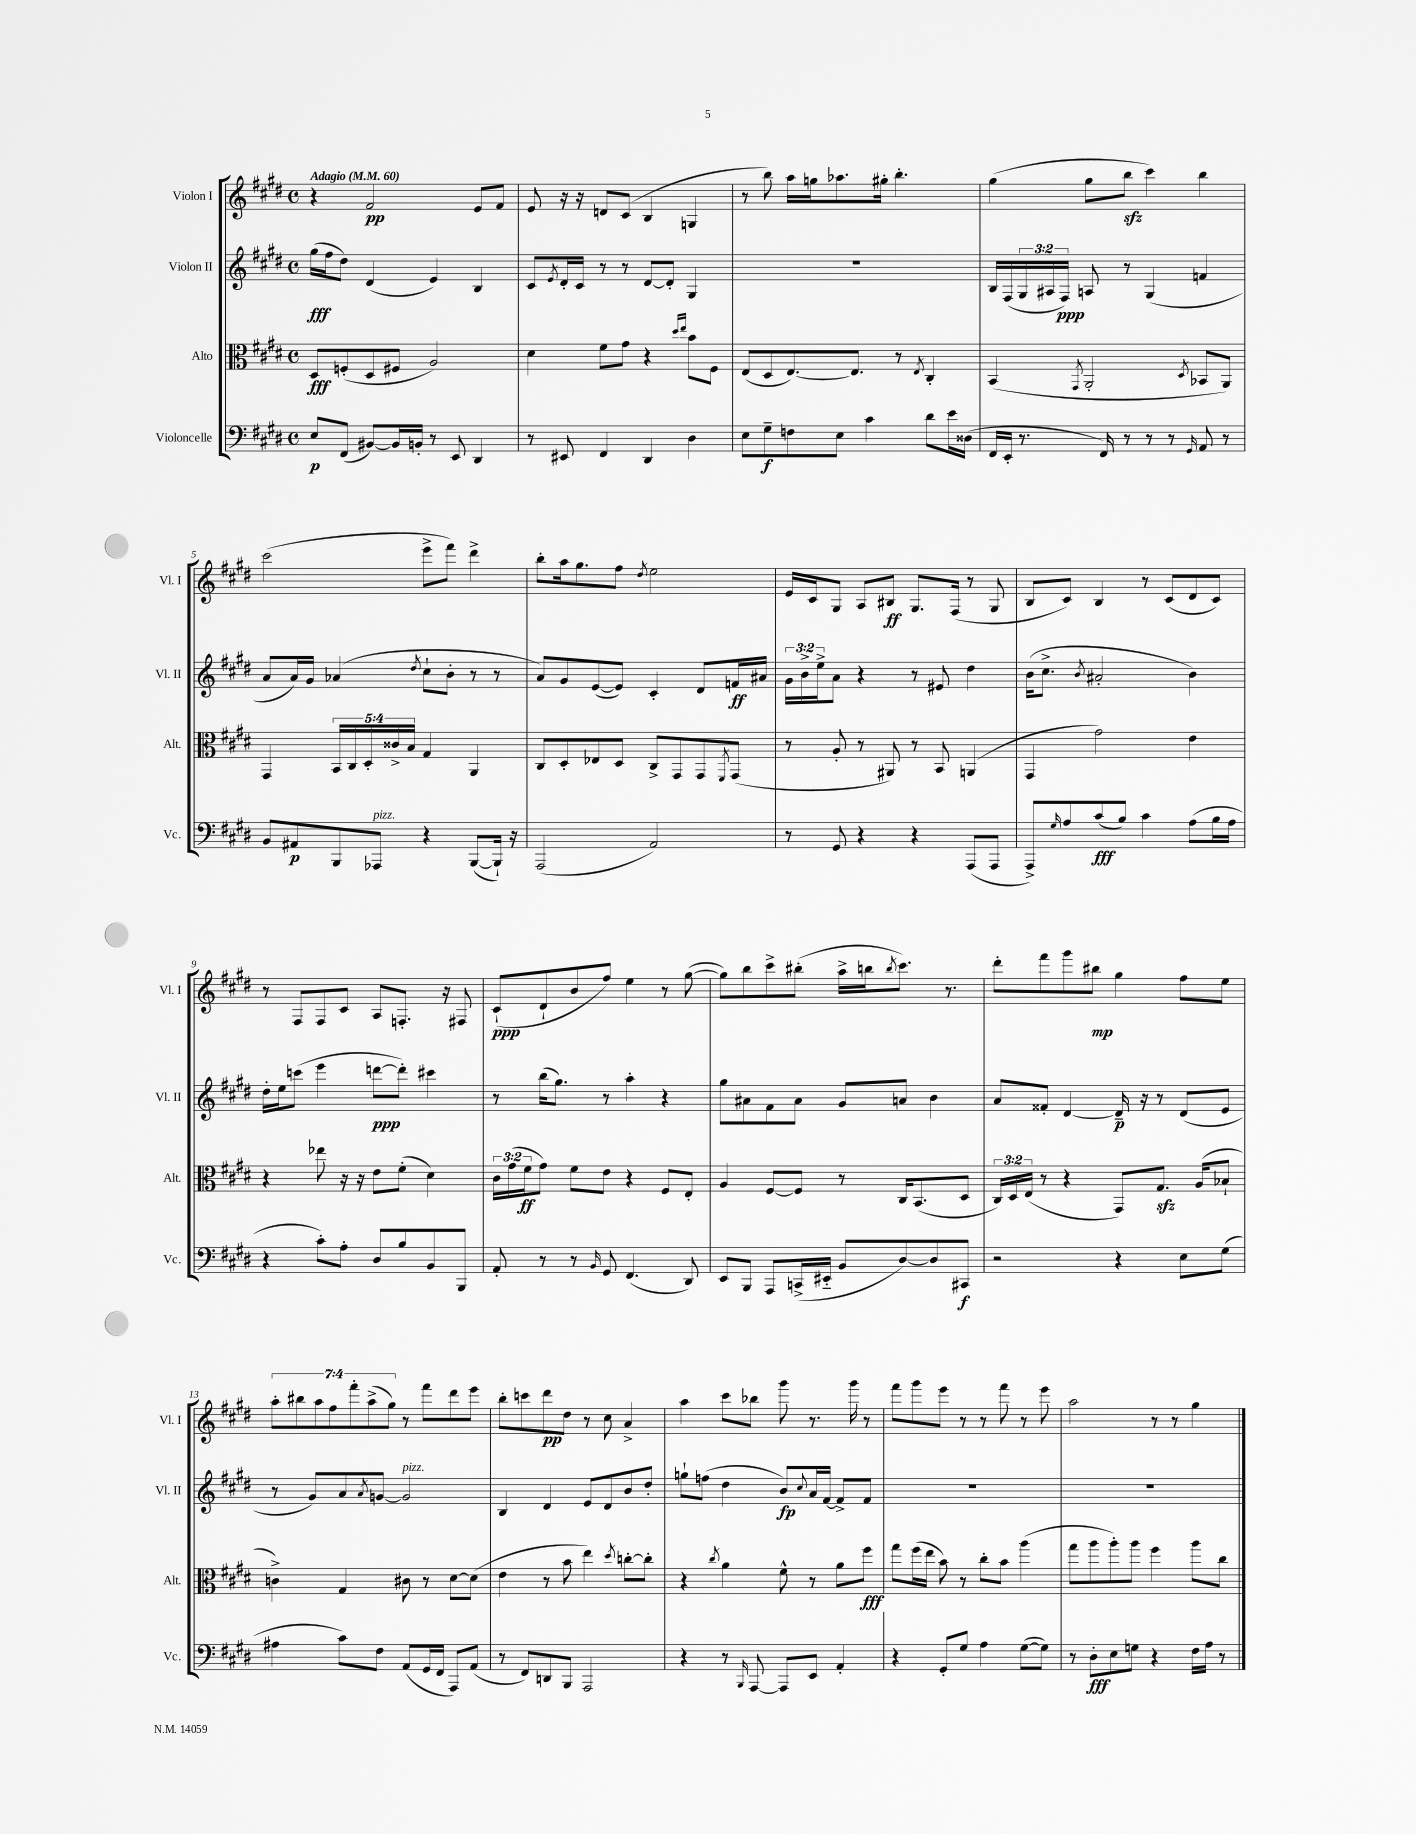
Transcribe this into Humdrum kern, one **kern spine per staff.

**kern	**kern	**kern	**kern
*staff4	*staff3	*staff2	*staff1
*clefF4	*clefC3	*clefG2	*clefG2
*k[f#c#g#d#]	*k[f#c#g#d#]	*k[f#c#g#d#]	*k[f#c#g#d#]
*M4/4	*M4/4	*M4/4	*M4/4
*met(c)	*met(c)	*met(c)	*met(c)
*MM60	*MM60	*MM60	*MM60
8E	8D#	(16gg#	4r
.	.	16ff#	.
(8FF#	(8F'	8dd#)	.
[8BB#)	8D#	(4d#	2f#
16BB#]	8F#	.	.
16BB'	.	.	.
8r	2A)	4e)	.
8EE	.	.	.
4DD#	.	4B	8e
.	.	.	8f#
=	=	=	=
8r	4d#	8c#	8e
.	.	8qe	.
8EE#	.	16d#'	16r
.	.	16c#	16r
4FF#	8f#	8r	8d
.	8g#	8r	(8c#
4DD#	4r	[8d#	4B
.	.	8d#']	.
.	16qqdd#	.	.
.	16qqee	.	.
4D#	8b	4G#	4G
.	8F#	.	.
=	=	=	=
8E	(8E	1r	8r
8G#~	8D#	.	8bb)
8F	[8.E)	.	16aa
.	.	.	16gg
8E	.	.	8.aa-
.	8.E]	.	.
4c#	.	.	.
.	.	.	16gg#'
.	8r	.	4.bb'
.	8qE	.	.
8d#	4C#'	.	.
16e	.	.	.
(16D##	.	.	.
=	=	=	=
16FF#	(4BB	16B	(4gg#
16EE'	.	(16F#	.
8.r	.	24G#	.
.	.	24A#	.
.	.	24F#)	.
.	8qGG#	.	.
.	2AA'	8A	8gg#
16FF#)	.	.	.
8r	.	8r	8bb
8r	.	(4G#	4ccc#)
8r	.	.	.
16qqGG#	8qD#	.	.
8AA	8BB-	4f	4bb
8r	8AA)	.	.
=	=	=	=
8BB	4GG#	8a	(2ccc#
8AA#	.	16a)	.
.	.	16g#	.
8BBB	20BB	(4a-	.
.	20C#	.	.
.	20D#'	.	.
8AAA-	.	.	.
.	20c##^	.	.
.	20B	.	.
.	.	8qdd#	.
4r	4G#	8cc#`	8eee^
.	.	8b'	8fff#)
([8BBB	4AA	8r	4ddd#^
16BBB`])	.	8r	.
16r	.	.	.
=	=	=	=
(2AAA	8C#	8a)	8bb'
.	8D#'	8g#	16aa
.	.	.	8.gg#
.	8E-	([8e	.
.	8D#	8e])	8ff#
.	.	.	8qdd#
2AA)	8C#^	4c#'	2ee
.	8GG#	.	.
.	8GG#	8d#	.
.	8qFF#	.	.
.	(8GG#	16f	.
.	.	16a#	.
=	=	=	=
8r	8r	24g#	16e
.	.	24b^	.
.	.	.	16c#
.	.	24ee^	.
8GG#	8A'	8a	8G#
4r	8r	4r	8A
.	8AA#)	.	8B#
4r	8r	8r	8.G#
.	8BB	8e#	.
.	.	.	(16F#
(8AAA	(4AA	4dd#	8r
8AAA	.	.	8G#
=	=	=	=
8AAA^)	4GG#	(16b	8B
.	.	8.cc#^	.
16qqG#	.	.	.
8A	.	.	8c#)
.	.	8qb	.
(8c#	2g#)	2a#'	4B
8B)	.	.	.
4c#	.	.	8r
.	.	.	(8c#
(8A	4e	4b)	8d#
16B	.	.	8c#)
16A	.	.	.
=	=	=	=
4r	4r	16dd#'	8r
.	.	16ee	.
.	.	(8ccc	8F#
8c#')	8ee-	4eee	8F#
8A'	16r	.	8c#
.	16r	.	.
8D#	8e	[8ddd	8A
8B	(8f#'	8ddd'])	8.F'
8BB	4d#)	4ccc#	.
.	.	.	16r
8BBB	.	.	8F#
=	=	=	=
8AA'	24c#	8r	(8c#`
.	(24g#	.	.
.	24f#	.	.
8r	8g#)	(16bb	8d#`
.	.	8.gg#)	.
8r	8f#	.	8b
16qqBB	.	.	.
8GG#	8e	8r	8ff#)
(4.FF#	4r	4aa'	4ee
.	8F#	4r	8r
8DD#)	8E'	.	([8gg#
=	=	=	=
8EE	4A	8gg#	8gg#])
8BBB	.	8a#	8bb
8AAA	[8F#	8f#	8ccc#^
(16CC^	8F#]	8a#	(8bb#'
16EE#'~	.	.	.
8BB	8r	8g#	16aa^
.	.	.	16bb
.	.	.	8qbb
[8D#)	16C#	8a	8.ccc#)
.	(8.BB	.	.
8D#]	.	4b	.
.	.	.	8.r
8CC#	8D#	.	.
=	=	=	=
2r	24C#)	8a	8ddd#'
.	24D#	.	.
.	(24E	.	.
.	8r	8f##'	8fff#
.	4r	[4d#	8ggg#
.	.	.	8bb#
4r	8GG#)	16d#~]	4gg#
.	.	16r	.
.	8.G#	8r	.
8E	.	(8d#	8ff#
.	(16A	.	.
(8G#	8B-`	8e	8ee
=	=	=	=
4A#	4c^)	8r	14aa'
.	.	.	14bb#
.	.	8g#)	.
.	.	.	14aa
.	.	.	14ff#
8c#)	4G#	8a	.
.	.	.	14fff#'
.	.	.	(14aa^
.	.	8qa	.
8F#	.	[8g	.
.	.	.	14gg#)
(8AA	8c#	2g]	8r
16GG#	8r	.	8fff#
16FF#	.	.	.
8AAA)	[8d#	.	8ddd#
(8AA	(8d#]	.	8eee
=	=	=	=
8r	4e	4B	8bb'
8FF#)	.	.	8ccc
8DD	8r	4d#	8ddd#
8BBB	8b	.	8dd#
2AAA	4ee)	8e	8r
.	.	8d#	8cc#
.	8qdd#	.	.
.	[8cc'	8b	4a^
.	8cc']	8dd#'	.
=	=	=	=
4r	4r	8gg`	4aa
.	.	(8ff	.
.	8qcc#	.	.
8r	4a	4dd#	8ccc#
16qqBBB	.	.	.
[8AAA	.	.	8bb-
8AAA]	8f#^^	8b)	8ggg#
.	.	8qqcc#	.
8EE	8r	16a	8.r
.	.	[16f#	.
4AA'	8a	8f#^]	.
.	.	.	16ggg#
.	8ff#	8f#	8r
=	=	=	=
4r	8gg#	1r	8fff#
.	(16ff#	.	8ggg#
.	16ee	.	.
8GG#'	8b)	.	8eee
8G#	8r	.	8r
4A	8cc#'	.	8r
.	8b	.	8fff#
([8G#	(4aa	.	8r
8G#])	.	.	8eee
=	=	=	=
8r	8gg#	1r	2aa
8D#'	8aa	.	.
8E	8aa')	.	.
8G	8aa	.	.
4r	4ff#	.	8r
.	.	.	8r
16F#	8aa	.	4gg#
16A	.	.	.
8r	8cc#	.	.
==	==	==	==
*-	*-	*-	*-
